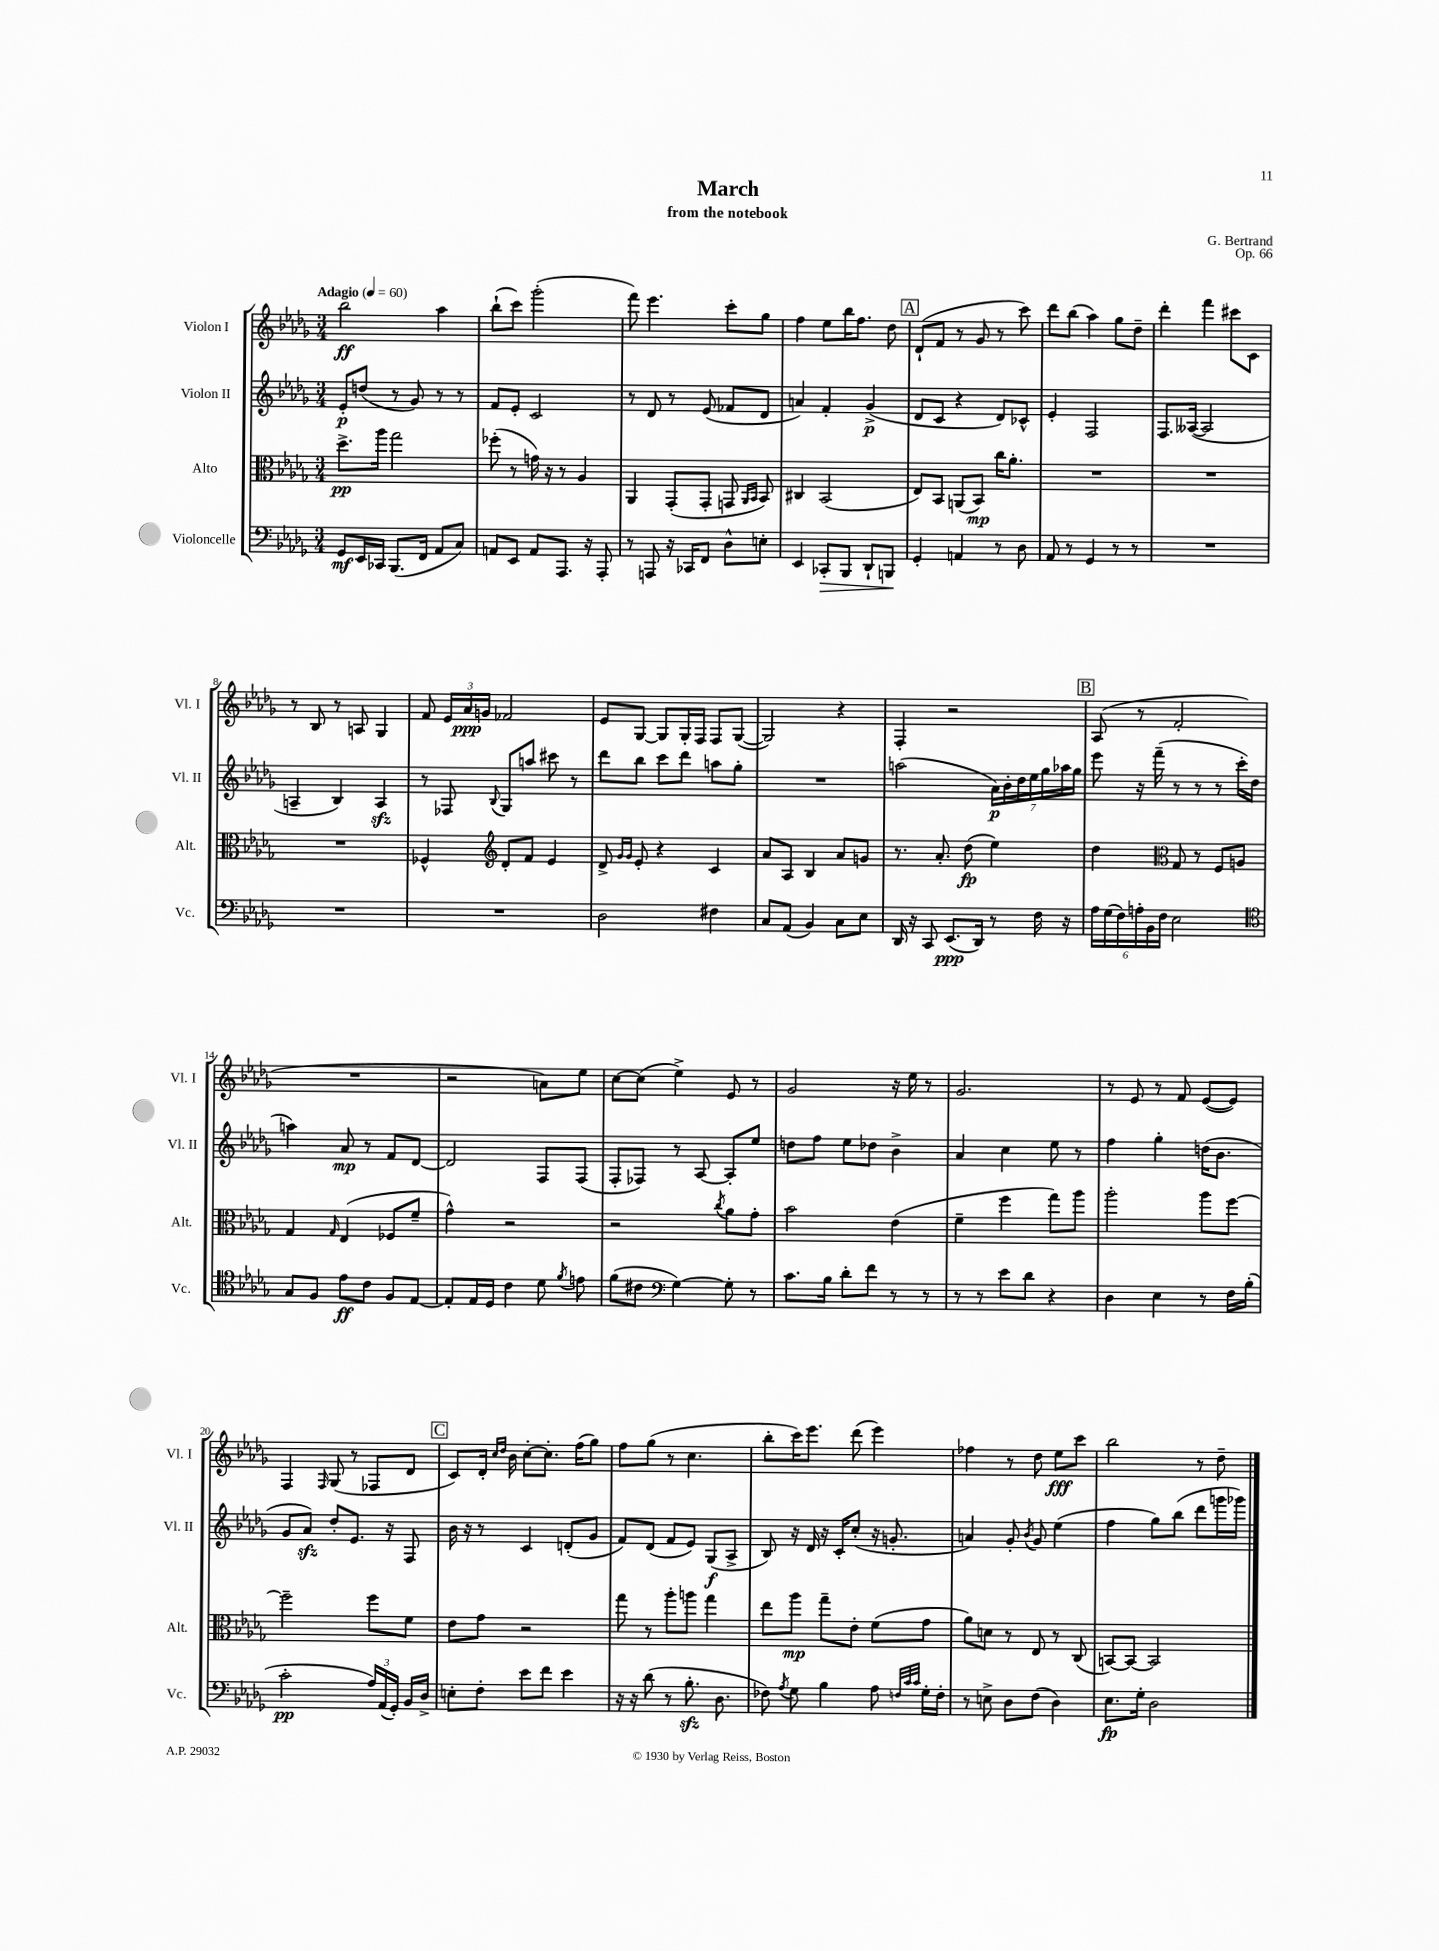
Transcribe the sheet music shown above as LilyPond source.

\header { title = "March" composer = "G. Bertrand" subtitle = "from the notebook" opus = "Op. 66" }
<<
\new StaffGroup <<
\new Staff = "s0" \with { instrumentName = "Violon I" shortInstrumentName = "Vl. I" } {
    \clef treble \key des \major \numericTimeSignature \time 3/4 \tempo "Adagio" 4 = 60
    \autoBeamOff bes''2\ff aes''4 |
    bes''8[-!( c'''8]) ges'''2-.( |
    f'''8) ees'''4. c'''8[-. ges''8] |
    f''4 ees''8[ bes''16 f''8.] des''8 |
    \mark \markup { \box "A" } des'8[-!( f'8] r8 ges'8 r8 c'''8) |
    des'''8[ bes''8]( aes''4) ges''8[ des''8]-- |
    des'''4-. f'''4 cis'''8[ c'8] |
    r8 bes8 r8 a8 ges4 |
    f'8 \tuplet 3/2 { ees'16[ aes'16\ppp g'16] } fes'2 |
    ees'8[ ges8]~ ges8[ ges16-. f16] f8[ ges8]~( |
    ges2) r4 |
    f4-. r2 |
    \mark \markup { \box "B" } aes8( r8 f'2-. |
    R2. |
    r2 a'8[) ees''8] |
    c''8[~ c''8]( ees''4->) ees'8 r8 |
    ges'2 r16 ees''16 r8 |
    ges'2. |
    r8 ees'8 r8 f'8 ees'8[~( ees'8]) |
    f4 \grace { f16 } ges8( r8 fes8[ des'8] |
    \mark \markup { \box "C" } c'8[) des'16]-. \grace { c''16[ des''16] } bes'16 c''8[~-. c''8.]-. f''16[( ges''8]) |
    f''8[ ges''8]( r8 c''4. |
    bes''8[-. c'''16) ees'''8.] des'''8( ees'''4) |
    fes''4 r8 des''8 ees''8[\fff c'''8] |
    bes''2 r8 des''8-- \bar "|." |
}
\new Staff = "s1" \with { instrumentName = "Violon II" shortInstrumentName = "Vl. II" } {
    \clef treble \key des \major \numericTimeSignature \time 3/4
    \autoBeamOff ees'8[-.\p d''8]( r8 ges'8) r8 r8 |
    f'8[ ees'8]-. c'2 |
    r8 des'8 r8 ees'8( fes'8[ des'8] |
    a'4) f'4-. ges'4->\p( |
    \mark \markup { \box "A" } des'8[ c'8] r4 des'8[) ces'8]-^ |
    ees'4-. f2 |
    f8.[ aeses16]~( aeses2 |
    a4-- bes4) a4\sfz |
    r8 fes8 \appoggiatura { bes8 } ges8[ a''8] cis'''8 r8 |
    des'''8[ bes''8] c'''8[ des'''8] a''8[ ges''8]-. |
    R2. |
    a''2( \tuplet 7/4 { aes'16[\p) bes'16-. des''16 ees''16 ges''16 aes''16 ges''16] } |
    \mark \markup { \box "B" } ees'''8 r16 f'''16--( r8 r8 r8 c'''16[-. des''16] |
    a''4) aes'8\mp r8 f'8[ des'8]~ |
    des'2 f8[ f8]( |
    f8[-. fes8]) r8 aes8~ aes8[-. ees''8] |
    d''8[ f''8] ees''8[ des''8] bes'4-> |
    aes'4 c''4 ees''8 r8 |
    f''4 ges''4-. d''16[( bes'8.] |
    ges'8[ aes'8]\sfz) des''8[-. ees'8.] r16 f8 |
    \mark \markup { \box "C" } bes'16 r16 r8 c'4 d'8[-.( ges'8] |
    f'8[) des'8]( f'8[ ees'8]) ges8[\f( aes8]-> |
    bes8) r16 des'16 r16 c'16[-. c''8]-.( r16 g'8.-. |
    a'4) ges'8-. \acciaccatura { bes'8 } ges'8 ees''4( |
    f''4 ges''8[) bes''8]( des'''8[ g'''16 ges'''16]) \bar "|." |
}
\new Staff = "s2" \with { instrumentName = "Alto" shortInstrumentName = "Alt." } {
    \clef alto \key des \major \numericTimeSignature \time 3/4
    \autoBeamOff des''8.[->\pp aes''16] ges''2 |
    fes''8-.( r8 g'16) r16 r8 aes4 |
    aes,4 ges,8[-.( ges,8]-. g,8 \grace { aes,16[ bes,16] } bes,8) |
    cis4 bes,2( |
    \mark \markup { \box "A" } ees8[) bes,8] a,8[( bes,8]\mp) c''16[ aes'8.]-. |
    R2. |
    R2. |
    R2. |
    fes4-^ \clef treble des'8[-. f'8] ees'4 |
    des'8-> \grace { ges'16[ ges'16] } ees'8-. r4 c'4 |
    aes'8[ aes8] bes4 aes'8[ g'8] |
    r8. aes'8.-. des''8\fp( ees''4) |
    \mark \markup { \box "B" } des''4 \clef alto ges8 r8 f8[ a8] |
    ges4 \grace { ges16 } ees4( fes8[ f'8]-- |
    ges'4-^) r2 |
    r2 \acciaccatura { c''8 } aes'8[ ges'8]-. |
    bes'2 ees'4( |
    f'4-- f''4 ges''8[) aes''8] |
    aes''2-. aes''8[ f''8]~ |
    f''2-- f''8[ f'8] |
    \mark \markup { \box "C" } ees'8[ ges'8] r2 |
    ges''8 r8 aes''8[-. a''8] ges''4 |
    ees''8[ aes''8]\mp ges''8[-- ees'8]-. f'8[( ges'8] |
    aes'8[) d'8] r8 ees8 r8 c8( |
    b,8[~) b,8]~ b,2 \bar "|." |
}
\new Staff = "s3" \with { instrumentName = "Violoncelle" shortInstrumentName = "Vc." } {
    \clef bass \key des \major \numericTimeSignature \time 3/4
    \autoBeamOff ges,8[\mf ees,16 ces,16] bes,,8.[( f,16] aes,8[ c8]) |
    a,8[ ees,8] a,8[ aes,,8.] r16 aes,,8-. |
    r8 a,,8 r16 ces,16[ f,8] des8[-^ e8]-. |
    ees,4 ces,8[-.\> bes,,8] des,8[-! b,,8]\! |
    \mark \markup { \box "A" } ges,4-. a,4 r8 des8 |
    aes,8 r8 ges,4 r8 r8 |
    R2. |
    R2. |
    R2. |
    des2 fis4 |
    c8[ aes,8]( bes,4) c8[ ees8] |
    des,16 r16 c,8 ees,8.[\ppp( des,16]) r8 f16 r16 |
    \mark \markup { \box "B" } \tuplet 6/4 { aes16[ ges16( f16) a16-. bes,16 f16] } ees2 |
    \clef tenor ges8[ f8] ees'8[\ff c'8] f8[ ees8]~ |
    ees8[-. ees16 des16] c'4 des'8 \acciaccatura { f'8 } e'8 |
    f'8[( cis'8] \clef bass ges4~) ges8-. r8 |
    c'8.[ bes16] des'8[-. f'8] r8 r8 |
    r8 r8 ees'8[ des'8] r4 |
    des4 ees4 r8 f16[ bes16]-.( |
    c'2-.\pp \tuplet 3/2 { aes16[) aes,16( ges,16]-.) } bes,16[ des16]-> |
    \mark \markup { \box "C" } e8[-. f8]-. ees'8[ f'8] ees'4 |
    r16 r16 des'8( r8 bes8.-.\sfz des8. |
    fes8) \acciaccatura { aes8 } ges8 bes4 aes8 \grace { f32[ c'32 c'32] } ges16[-. f16]-. |
    r8 e8-> des8[ f8]( des4) |
    ees8.[\fp ges16]-. des2 \bar "|." |
}
>>
>>
